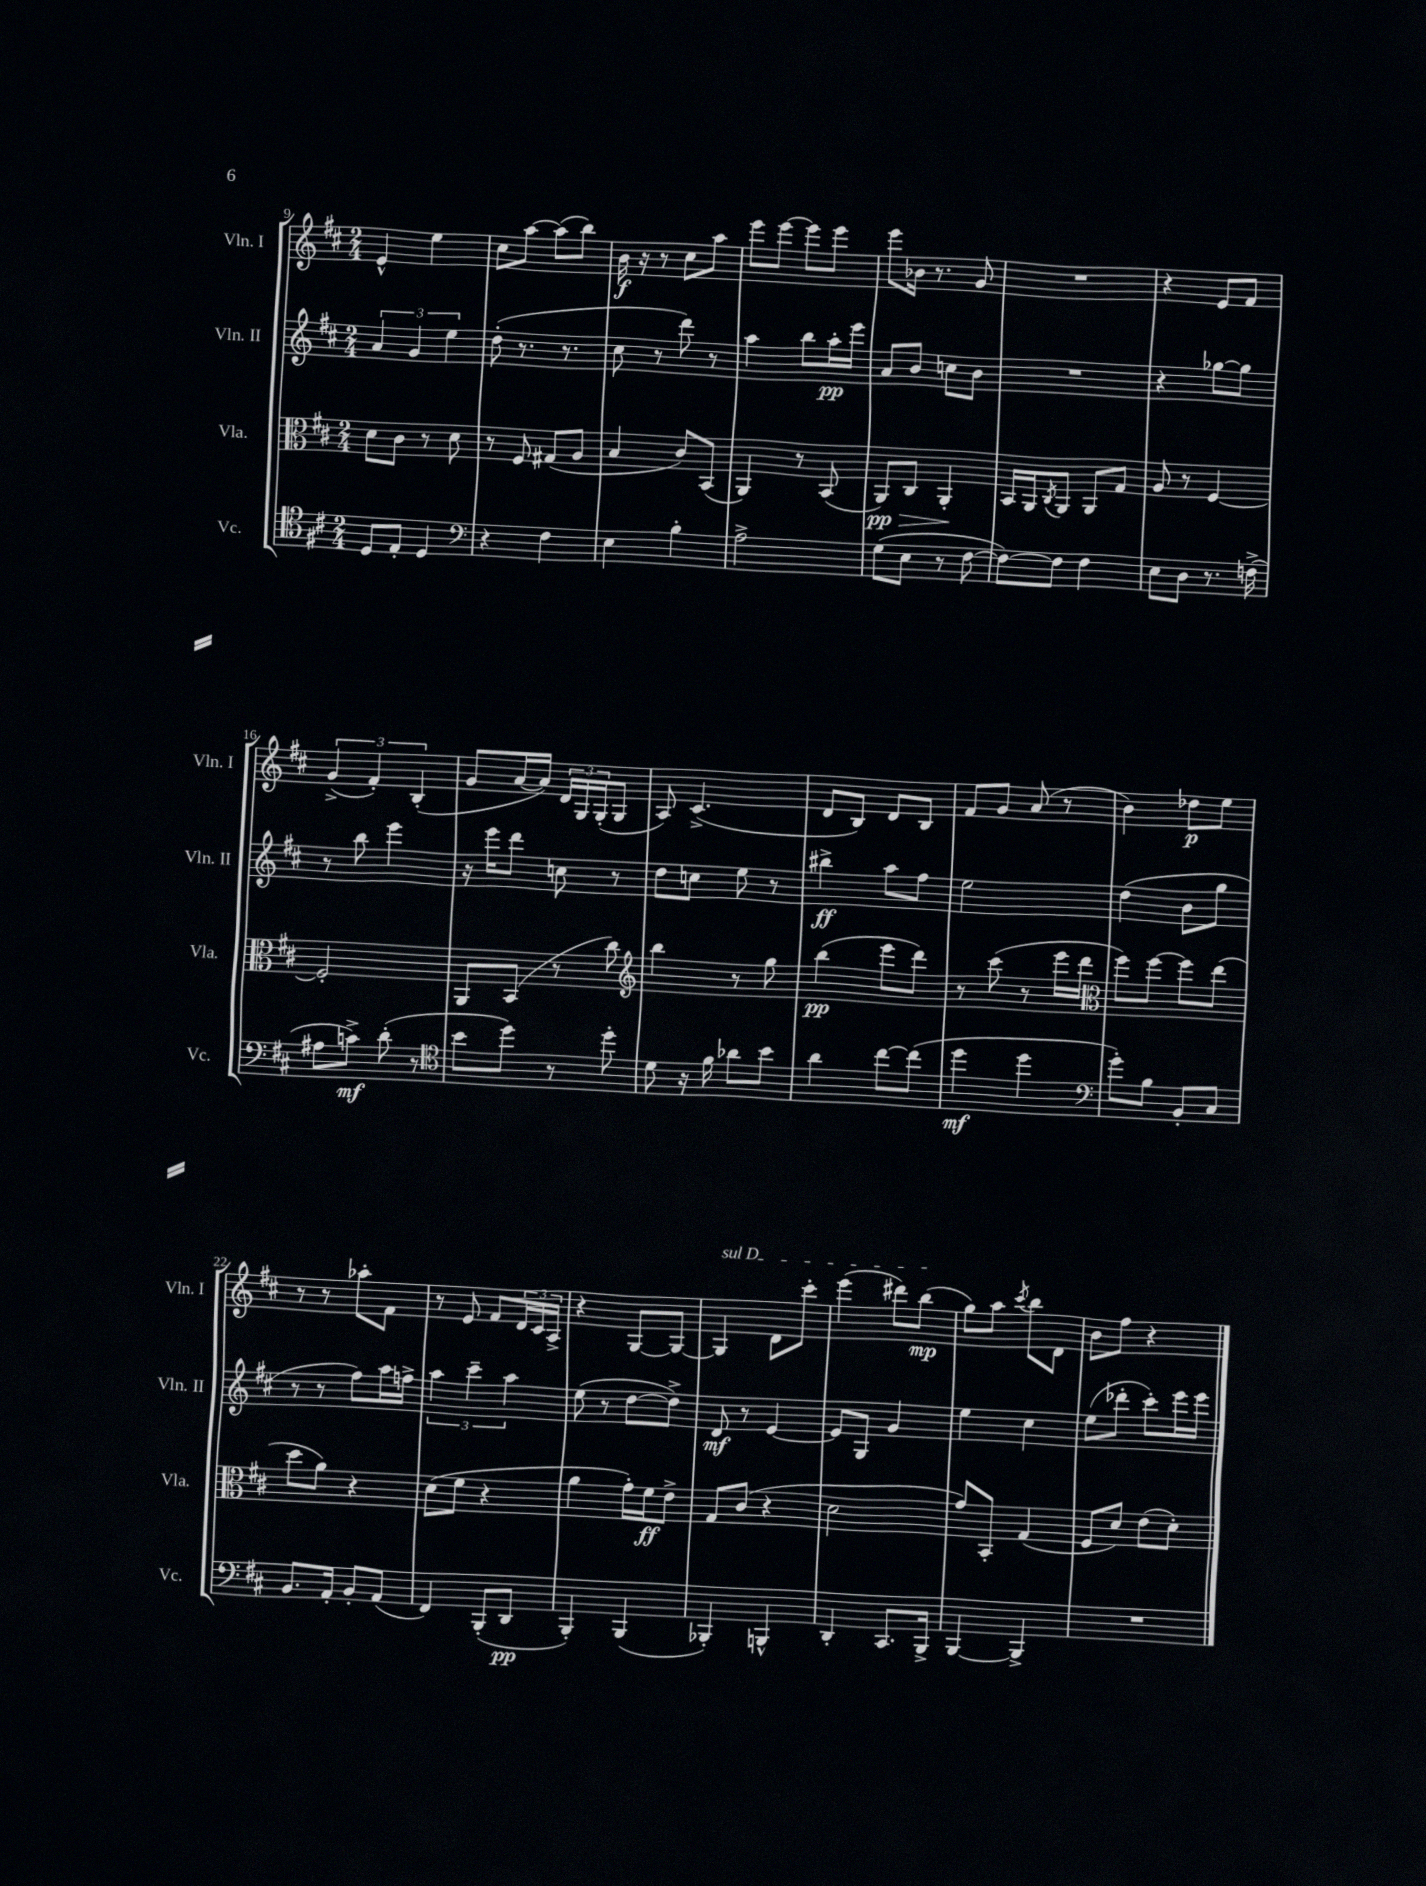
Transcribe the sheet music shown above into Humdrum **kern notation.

**kern	**dynam	**kern	**dynam	**kern	**dynam	**kern	**dynam
*part4	*part4	*part3	*part3	*part2	*part2	*part1	*part1
*staff4	*staff4	*staff3	*staff3	*staff2	*staff2	*staff1	*staff1
*I"Vc.	*	*I"Vla.	*	*I"Vln. II	*	*I"Vln. I	*
*I'Vc.	*	*I'Vla.	*	*I'Vln. II	*	*I'Vln. I	*
*clefC4	*	*clefC3	*	*clefG2	*	*clefG2	*
*k[f#c#]	*	*k[f#c#]	*	*k[f#c#]	*	*k[f#c#]	*
*M2/4	*	*M2/4	*	*M2/4	*	*M2/4	*
=9	=9	=9	=9	=9	=9	=9	=9
8D/L	.	8d\L	.	6a/	.	4e^^/	.
8E'/J	.	8c#\J	.	.	.	.	.
.	.	.	.	6g/	.	.	.
4D/	.	8r	.	.	.	4ee\	.
.	.	.	.	6ee\	.	.	.
.	.	8d\	.	.	.	.	.
=10	=10	=10	=10	=10	=10	=10	=10
*clefF4	*	*	*	*	*	*	*
4r	.	8r	.	(8dd'\	.	8cc#\L	.
.	.	8F#/	.	8.r	.	[8aa\J	.
4F#\	.	(8G#X/L	.	.	.	(8aa\L]	.
.	.	.	.	8.r	.	.	.
.	.	8A/J	.	.	.	8bb\J)	.
=11	=11	=11	=11	=11	=11	=11	=11
4E\	.	4B/	.	8cc#\	.	16b\	f
.	.	.	.	.	.	16r	.
.	.	.	.	8r	.	8r	.
4B'\	.	8c#/L)	.	8ddd\)	.	8cc#\L	.
.	.	(8BB/J	.	8r	.	8aa\J	.
=12	=12	=12	=12	=12	=12	=12	=12
2A^\	.	4AA/)	.	4aa\	.	8eee\L	.
.	.	.	.	.	.	[8eee\J	.
.	.	8r	.	8bb\L	.	8eee\L]	.
.	.	(8BB/	.	16aa'\L	pp	8eee\J	.
.	.	.	.	16eee\JJ	.	.	.
=13	=13	=13	=13	=13	=13	=13	=13
!	!	!	!LO:HP:b	!	!	!	!
(8G\L	.	8AA/L)	> pp	8a/L	.	8eee\L	.
8E\J	.	8C#/J	.	8b/J	.	16b-X\Jk	.
.	.	.	.	.	.	8.r	.
8r	.	4AA'/	.	8ccn\L	.	.	.
[8F#\	.	.	.	8b\J	.	8g/	.
.	.	.	]	.	.	.	.
=14	=14	=14	=14	=14	=14	=14	=14
8F#\L_)	.	16BB/LL	.	2r	.	2r	.
.	.	16AA/J	.	.	.	.	.
.	.	8qC#/	.	.	.	.	.
8F#\J]	.	8AA/J	.	.	.	.	.
4F#\	.	8AA/L	.	.	.	.	.
.	.	8G/J	.	.	.	.	.
=15	=15	=15	=15	=15	=15	=15	=15
8E\L	.	8A/	.	4r	.	4r	.
8D\J	.	8r	.	.	.	.	.
8.r	.	[4F#/	.	[8gg-X\L	.	8e/L	.
.	.	.	.	8gg-\J]	.	8f#/J	.
(16Fn^\	.	.	.	.	.	.	.
!!LO:LB:g=z
=16	=16	=16	=16	=16	=16	=16	=16
8A#X\L	.	2F#'/]	.	8r	.	(6g^/	.
8cn^\J)	mf	.	.	8bb\	.	.	.
.	.	.	.	.	.	6f#'/)	.
(8d'\	.	.	.	4eee\	.	.	.
.	.	.	.	.	.	(6B'/	.
8r	.	.	.	.	.	.	.
=17	=17	=17	=17	=17	=17	=17	=17
*clefC4	*	*	*	*	*	*	*
8b\L	.	8AA/L	.	16r	.	8g/L	.
.	.	.	.	16eee\KL	.	.	.
8dd\J)	.	(8BB/J	.	8ddd\J	.	[16a/L	.
.	.	.	.	.	.	16a/JJ])	.
8r	.	8r	.	8ccn\	.	24d/LL	.
.	.	.	.	.	.	24G/	.
.	.	.	.	.	.	(24G'/J	.
8dd'\	.	8cc#\)	.	8r	.	8G/J	.
=18	=18	=18	=18	=18	=18	=18	=18
*	*	*clefG2	*	*	*	*	*
8d\	.	4bb\	.	8dd\L	.	8A/)	.
16r	.	.	.	8ccn\J	.	(4.c#^/	.
16f#\	.	.	.	.	.	.	.
8a-X\L	.	8r	.	8ee\	.	.	.
8b\J	.	8gg\	.	8r	.	.	.
=19	=19	=19	=19	=19	=19	=19	=19
4a\	.	(4bb\	pp	4bb#X^\	ff	8d/L	.
.	.	.	.	.	.	8B/J)	.
[8cc#\L	.	8eee\L	.	8aa\L	.	8d/L	.
(8cc#\J]	.	8ddd\J)	.	8ff#\J	.	8B/J	.
=20	=20	=20	=20	=20	=20	=20	=20
4dd\	mf	8r	.	2ee\	.	8f#/L	.
.	.	(8ccc#\	.	.	.	8g/J	.
4dd\	.	8r	.	.	.	(8a/	.
.	.	16eee\LL	.	.	.	8r	.
.	.	16ddd\JJ	.	.	.	.	.
=21	=21	=21	=21	=21	=21	=21	=21
*clefF4	*	*clefC3	*	*	*	*	*
8g'\L)	.	8ff#\L)	.	(4dd\	.	4b\)	.
8B\J	.	[8ff#\J	.	.	.	.	.
8BB'/L	.	8ff#\L]	.	8b\L	.	8dd-X\L	p
8C#/J	.	(8ee\J	.	8gg\J	.	8ee\J	.
!!LO:LB:g=z
=22	=22	=22	=22	=22	=22	=22	=22
8.BB/L	.	8dd\L	.	8r	.	8r	.
.	.	8a\J)	.	8r	.	8r	.
16AA'/Jk	.	.	.	.	.	.	.
8BB'/L	.	4r	.	8ff#\L)	.	8aa-X'\L	.
(8AA/J	.	.	.	16aa\L	.	8f#\J	.
.	.	.	.	16ffn^\JJ	.	.	.
=23	=23	=23	=23	=23	=23	=23	=23
4FF#/)	.	(8d\L	.	6aa\	.	8r	.
.	.	8f#\J	.	.	.	8e/	.
.	.	.	.	6ccc#~\	.	.	.
(8BBB'/L	.	4r	.	.	.	8f#/L	.
.	.	.	.	6aa\	.	.	.
8DD/J	pp	.	.	.	.	24d/L	.
.	.	.	.	.	.	24c#/	.
.	.	.	.	.	.	24A^/JJ	.
=24	=24	=24	=24	=24	=24	=24	=24
4BBB'/)	.	4a\	.	(8ee\	.	4r	.
.	.	.	.	8r	.	.	.
(4BBB/	.	16g'\LL)	.	[8dd\L	.	[8G/L	.
.	.	16f#\J	ff	.	.	.	.
.	.	8e^\J	.	8dd^\J])	.	8G/J_	.
=25	=25	=25	=25	=25	=25	=25	=25
!	!	!	!	!	!	!LO:TX:a:i:t=sul D	!
4BBB-X'/)	.	8G/L	.	8d/	mf	4G/]	.
.	.	(8c#/J	.	8r	.	.	.
4BBBn^^/	.	4r	.	[4e/	.	8d\L	.
.	.	.	.	.	.	8ccc#'\J	.
=26	=26	=26	=26	=26	=26	=26	=26
4DD'/	.	2d\	.	8e/L]	.	(4eee\	.
.	.	.	.	8G/J	.	.	.
8.CC#/L	.	.	.	4g/	.	8ddd#X\L)	.
.	.	.	.	.	.	(8bb\J	mp
16BBB^/Jk	.	.	.	.	.	.	.
=27	=27	=27	=27	=27	=27	=27	=27
[4BBB/	.	8g/L)	.	4ee\	.	8gg\L)	.
.	.	8BB'/J	.	.	.	8aa\J	.
.	.	.	.	.	.	8qccc#/	.
4BBB^/]	.	(4G/	.	4cc#\	.	8bb\L	.
.	.	.	.	.	.	8d\J	.
=28	=28	=28	=28	=28	=28	=28	=28
2r	.	8F#/L	.	(8ee\L	.	8b\L	.
.	.	8d/J)	.	8ddd-X'\J	.	8ff#\J	.
.	.	(8e\L	.	8ccc#'\L)	.	4r	.
.	.	8d'\J)	.	16eee\L	.	.	.
.	.	.	.	16eee\JJ	.	.	.
==	==	==	==	==	==	==	==
*-	*-	*-	*-	*-	*-	*-	*-
